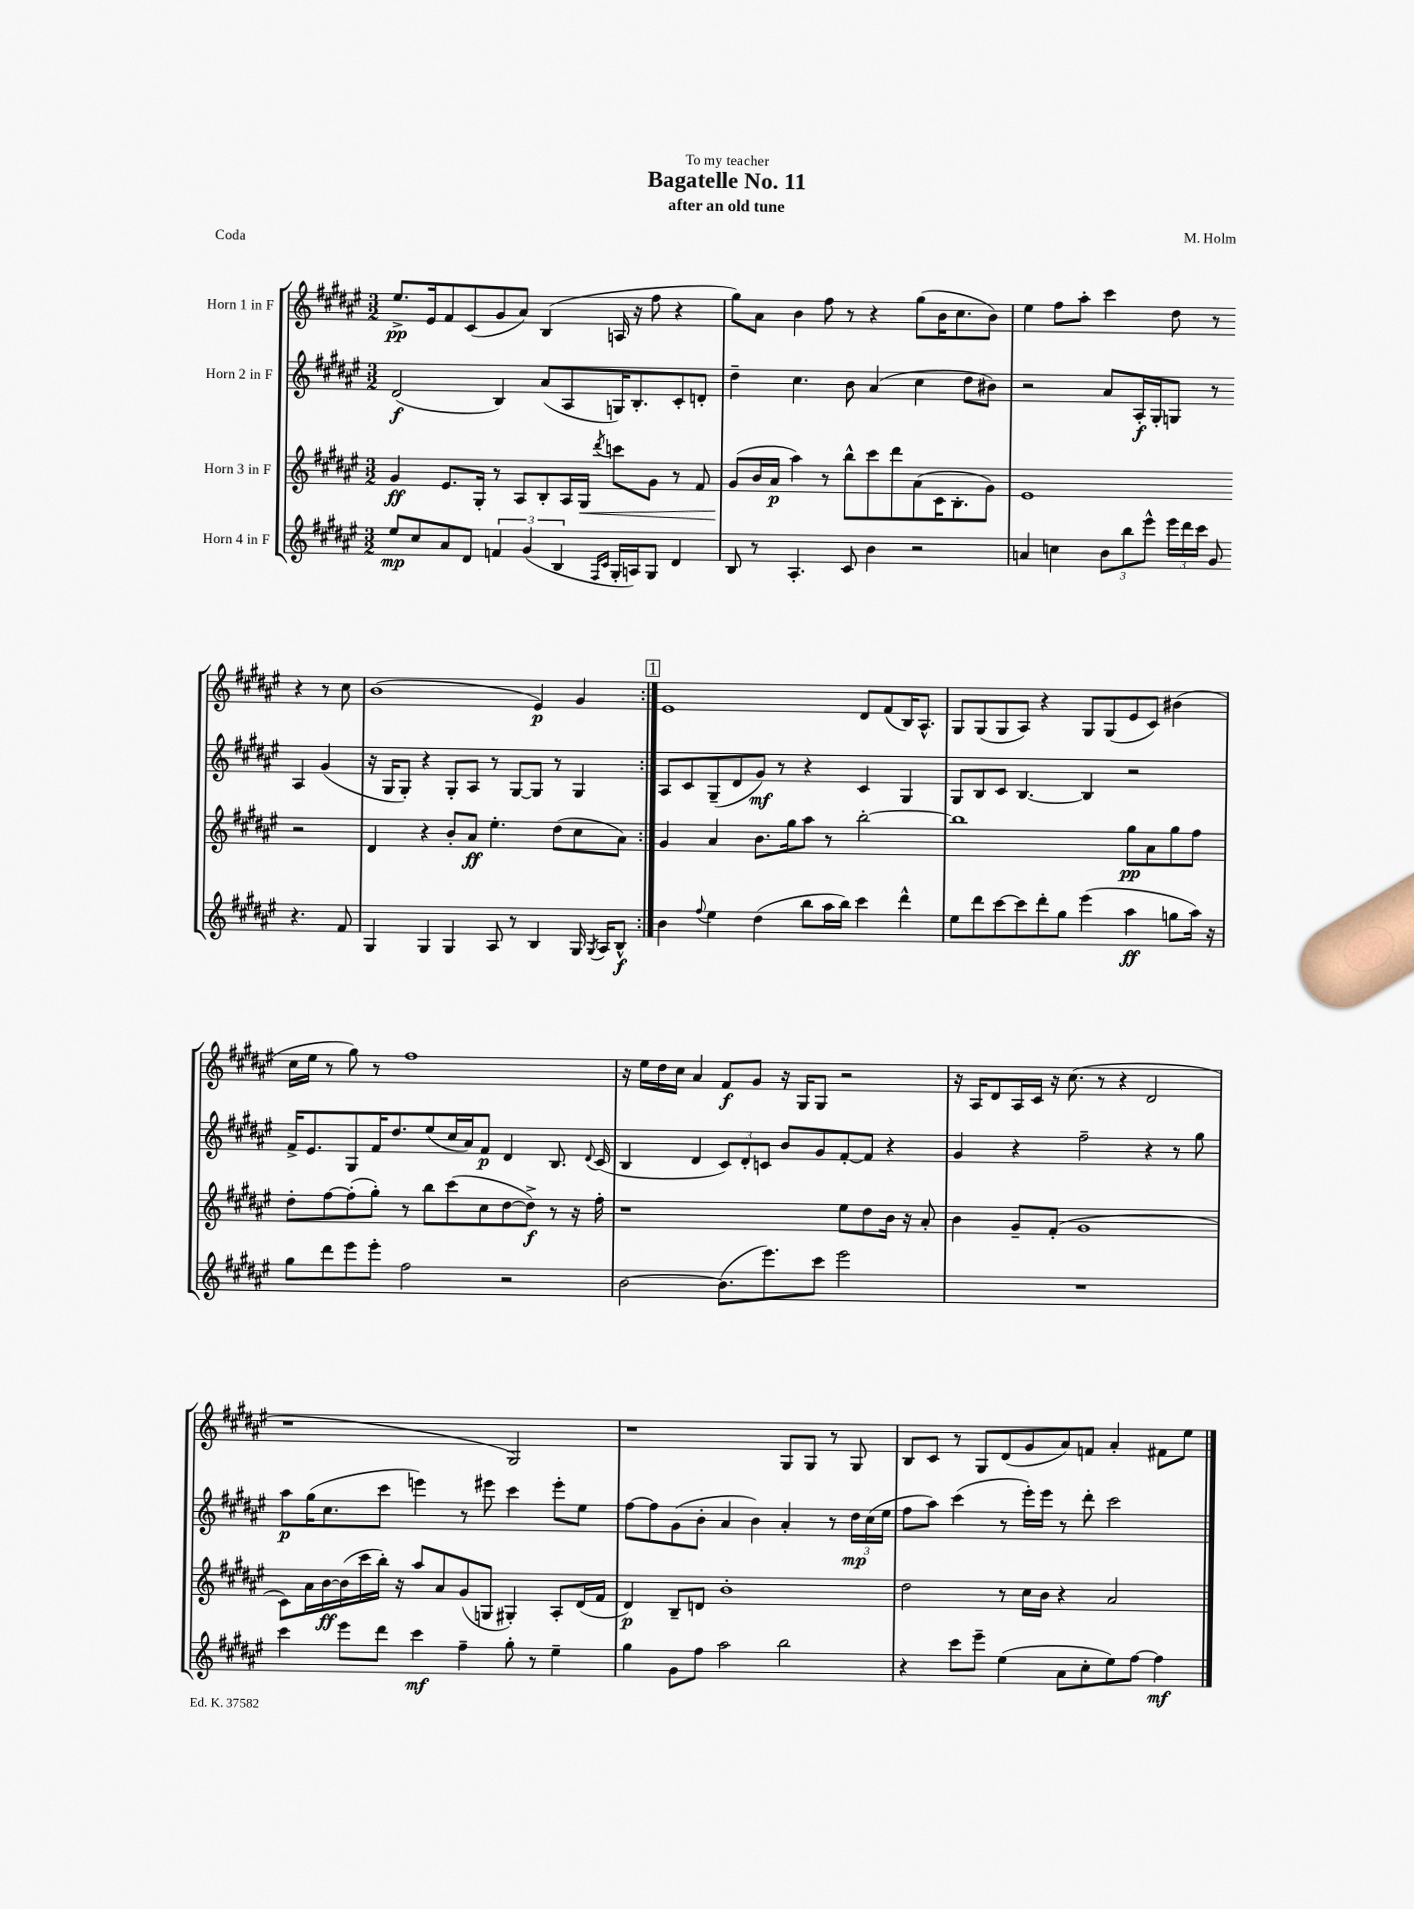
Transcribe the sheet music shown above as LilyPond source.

\header { title = "Bagatelle No. 11" composer = "M. Holm" subtitle = "after an old tune" dedication = "To my teacher" piece = "Coda" }
<<
\new StaffGroup <<
\new Staff = "s0" \with { instrumentName = "Horn 1 in F" } {
    \clef treble \key fis \major \numericTimeSignature \time 3/2
    \autoBeamOff \repeat volta 2 { eis''8.[->\pp eis'16 fis'8 cis'8( gis'8 ais'8]) b4( a16 r16 fis''8 r4 |
    gis''8[) ais'8] b'4 fis''8 r8 r4 gis''8[( b'16 cis''8. b'8]) |
    eis''4 fis''8[ ais''8]-. cis'''4 dis''8 r8 r4 r8 cis''8 |
    b'1( eis'4\p) gis'4 | }
    \mark \markup { \box "1" } eis'1 dis'8[ fis'8( b16) ais8.]-^ |
    gis8[ gis8( gis8 ais8]) r4 gis8[ gis8( eis'8 cis'8]) bis'4( |
    cis''16[ eis''16] r8 gis''8) r8 fis''1 |
    r16 eis''16[ dis''16 cis''16] ais'4 fis'8[\f gis'8] r16 gis16[ gis8] r2 |
    r16 ais16[ dis'8 ais16 cis'16] r16 cis''8.( r8 r4 dis'2 |
    r1 gis2) |
    r1 gis8[ gis8] r8 gis8 |
    b8[ cis'8] r8 gis8[ dis'8( gis'8 ais'8) f'8] ais'4-. fis'8[ eis''8] \bar "|." |
}
\new Staff = "s1" \with { instrumentName = "Horn 2 in F" } {
    \clef treble \key fis \major \numericTimeSignature \time 3/2
    \autoBeamOff \repeat volta 2 { dis'2\f( b4) ais'8[( ais8 g16) b8.-. cis'8-. d'8]-. |
    dis''4-- cis''4. b'8 ais'4( cis''4 dis''8[ bis'8]) |
    r2 ais'8[ ais16-.\f gis16-. g8] r8 ais4 gis'4( |
    r16 gis16[ gis8]-.) r4 gis8[-. ais8] r8 gis8[~ gis8] r8 gis4 | }
    \mark \markup { \box "1" } ais8[ cis'8 gis8--( dis'8 gis'8]\mf) r8 r4 cis'4 gis4 |
    gis8[ b8 cis'8] b4.~ b4 r2 |
    fis'16[-> eis'8. gis8 fis'16 dis''8. eis''8( cis''16 ais'16) fis'8]\p dis'4 b8. \appoggiatura { dis'8 } cis'16( |
    b4 dis'4 \tuplet 3/2 { cis'8[) dis'8-. c'8] } b'8[ gis'8 fis'8~-. fis'8] r4 |
    gis'4 r4 fis''2-- r4 r8 gis''8 |
    ais''8[\p gis''16( cis''8. cis'''8] e'''4) r8 eis'''8 cis'''4 eis'''8[-. eis''8] |
    fis''8[~ fis''8 gis'8( b'8]-. ais'4 b'4) ais'4-. r8 \tuplet 3/2 { dis''16[\mp cis''16( eis''16] } |
    fis''8[ ais''8]) cis'''4( r8 eis'''16[-.) eis'''16] r8 dis'''8-. cis'''2 \bar "|." |
}
\new Staff = "s2" \with { instrumentName = "Horn 3 in F" } {
    \clef treble \key fis \major \numericTimeSignature \time 3/2
    \autoBeamOff \repeat volta 2 { gis'4\ff eis'8.[ gis16]-. r8 ais8[ b8-. ais16 gis16]\< \acciaccatura { dis'''8 } c'''8[ gis'8] r8 fis'8 |
    gis'8[\!( b'16 ais'16]\p ais''4) r8 b''8[-^ cis'''8 dis'''8 ais'8( cis'16 b8.-. gis'8]) |
    eis'1 r2 |
    dis'4 r4 b'8[-. ais'8]\ff eis''4.-. dis''8[( cis''8 ais'8]) | }
    \mark \markup { \box "1" } gis'4 ais'4 b'8.[ gis''16 ais''8] r8 b''2~-. |
    b''1 gis''8[\pp ais'8 gis''8 fis''8] |
    dis''8[-. fis''8~ fis''8-.( gis''8]-.) r8 b''8[ cis'''8( cis''8 dis''8~ dis''8]->\f) r8 r16 fis''16-. |
    r1 eis''8[ dis''8 b'16] r16 ais'8-. |
    b'4 gis'8[-- fis'8]-.( gis'1 |
    cis'8[) ais'16 b'16~\ff b'16( cis'''16 b''16]-.) r16 ais''8[ ais'8 gis'8( g8] gis4-.) ais8[-. dis'16( fis'16] |
    dis'4\p) b8[-- d'8] b'1-. |
    dis''2 r8 cis''16[ b'16] r4 ais'2 \bar "|." |
}
\new Staff = "s3" \with { instrumentName = "Horn 4 in F" } {
    \clef treble \key fis \major \numericTimeSignature \time 3/2
    \autoBeamOff \repeat volta 2 { eis''8[\mp cis''8 ais'8 dis'8] \tuplet 3/2 { f'4 gis'4( b4 } \grace { fis16[ cis'16] } gis16[-. a16) gis8] dis'4 |
    b8 r8 ais4.-. cis'8 b'4 r2 |
    a'4 c''4 \tuplet 3/2 { b'8[ b''8 eis'''8]-^ } \tuplet 3/2 { eis'''16[ dis'''16 cis'''16] } gis'8 r4. fis'8 |
    gis4 gis4 gis4 ais8 r8 b4 gis16 \acciaccatura { gis8 } ais16[ b8]-^\f | }
    \mark \markup { \box "1" } b'4 \appoggiatura { fis''8 } eis''4 dis''4( b''8[ ais''16 b''16]) cis'''4 dis'''4-^ |
    eis''8[ dis'''8 cis'''8~ cis'''8 dis'''8-. gis''8] eis'''4( ais''4\ff g''8[ ais''16]) r16 |
    gis''8[ dis'''8 eis'''8 eis'''8]-. fis''2 r2 |
    b'2~ b'8.[( eis'''8.) cis'''8] eis'''2 |
    R1. |
    cis'''4 eis'''8[ dis'''8] cis'''4\mf fis''4-- gis''8-. r8 eis''4-- |
    gis''4 gis'8[ fis''8] ais''2 b''2 |
    r4 cis'''8[ eis'''8]-- eis''4( ais'8[ cis''8-. eis''8) fis''8]~ fis''4\mf \bar "|." |
}
>>
>>
\layout { \context { \Score \remove "Bar_number_engraver" } }
